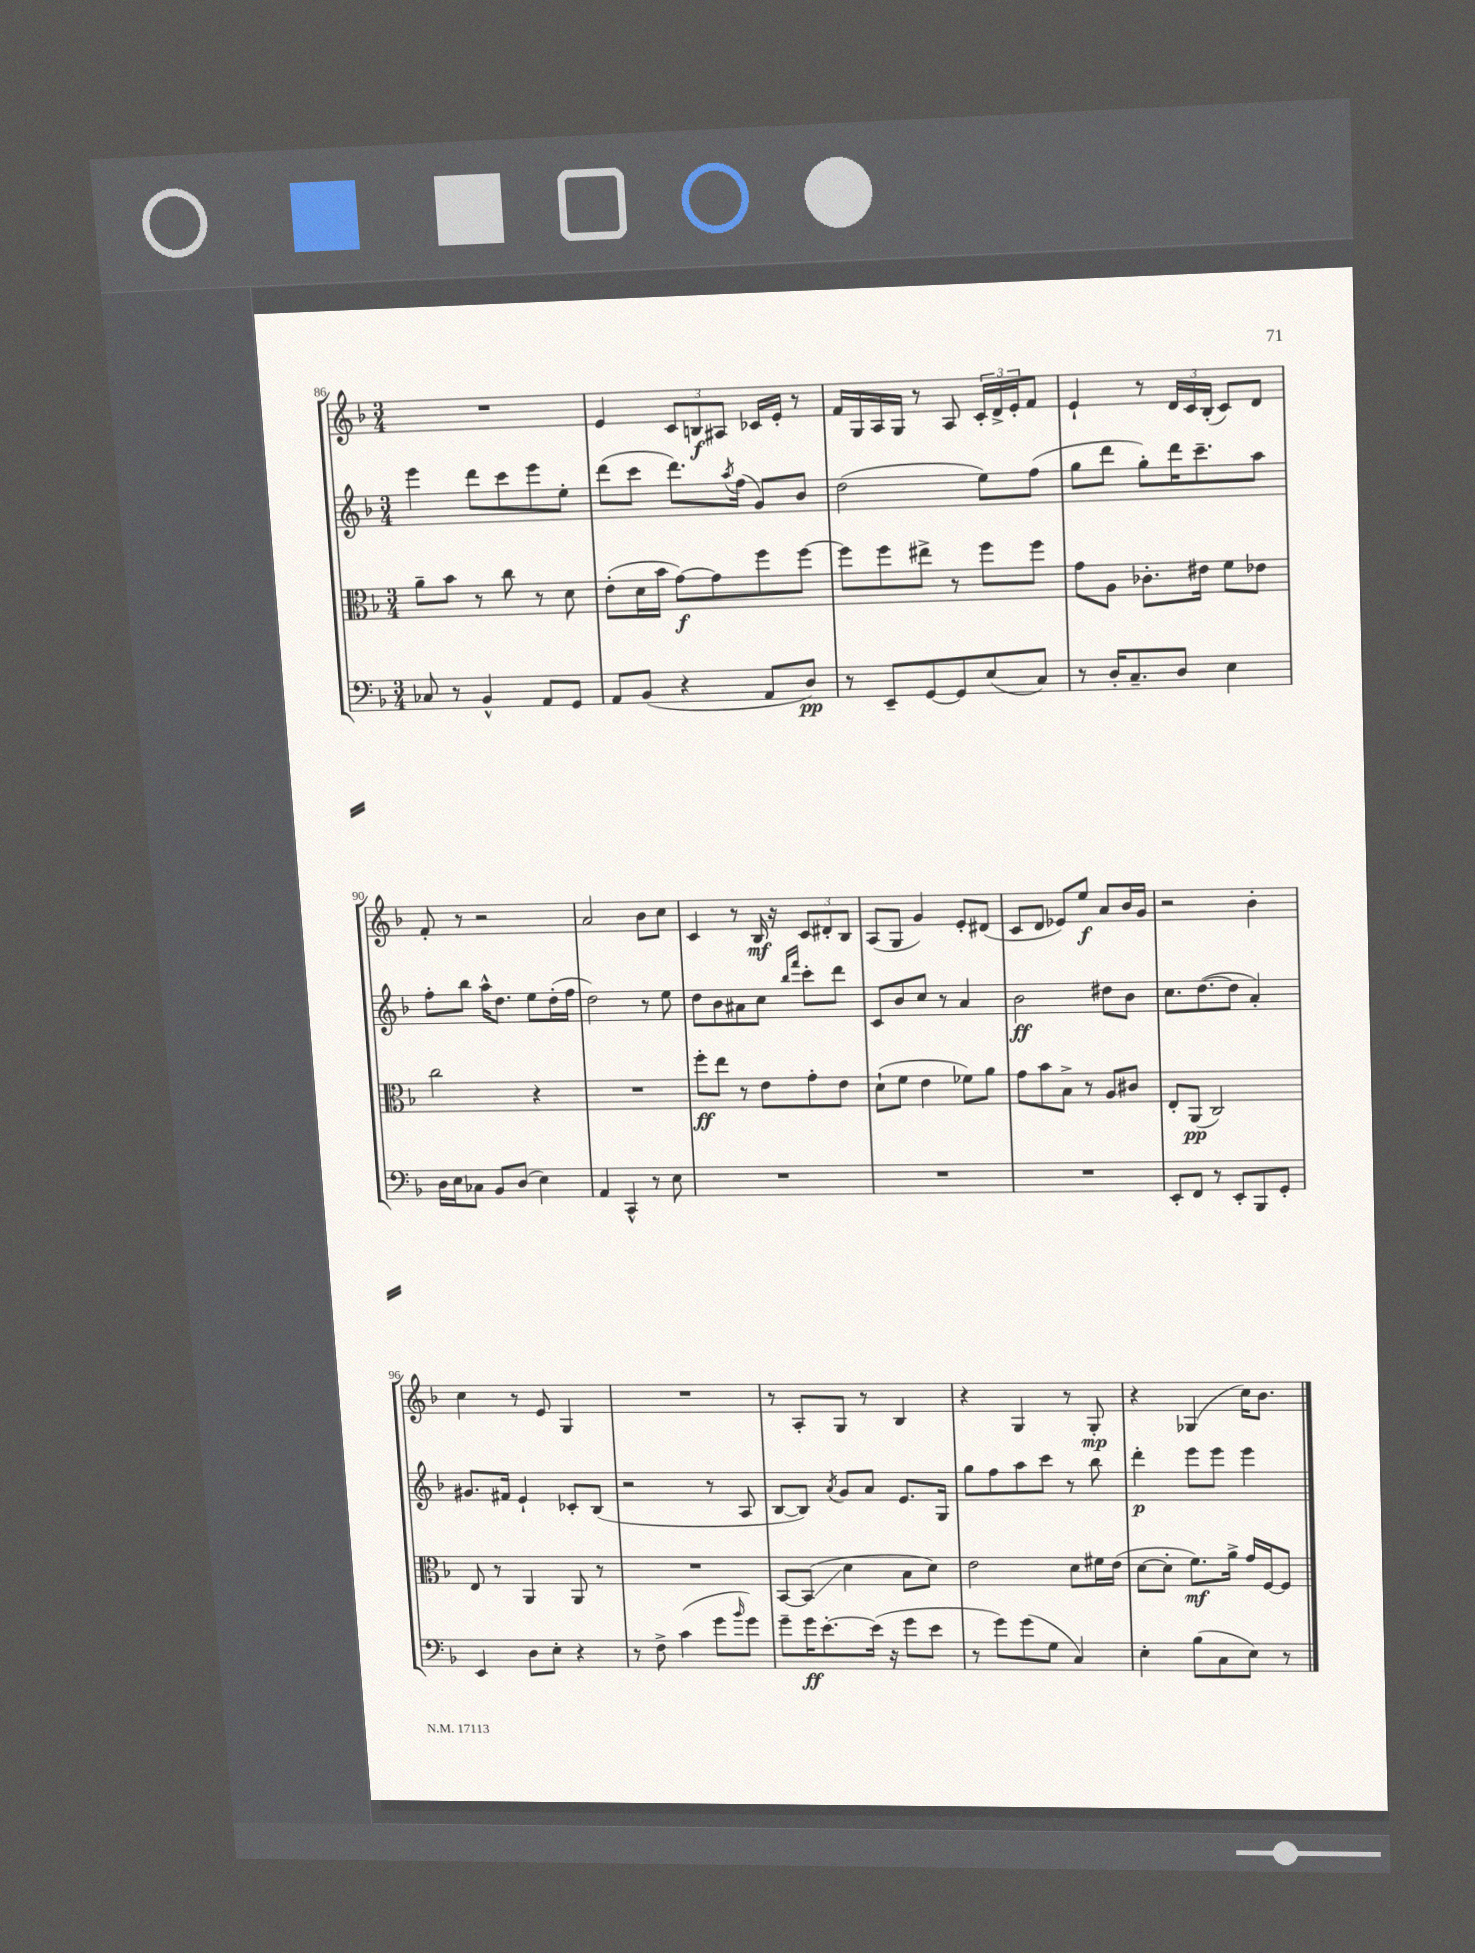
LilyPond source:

<<
\new StaffGroup <<
\new Staff = "s0" {
    \clef treble \key f \major \numericTimeSignature \time 3/4
    R2. |
    e'4 \tuplet 3/2 { c'8 b8\f ais8 } ces'16 e'16-. r8 |
    f'16 g16 a16 g16 r8 a8 \tuplet 3/2 { c'16-. d'16-> e'16-. } f'8 |
    e'4-! r8 \tuplet 3/2 { d'16 c'16 bes16-.( } c'8) d'8 |
    f'8-. r8 r2 |
    a'2 bes'8 c''8 |
    c'4 r8 bes16\mf r16 \tuplet 3/2 { c'8 dis'8-. bes8 } |
    a8( g8 g'4) e'8-. dis'8( |
    c'8 d'8 ees'8) e''8\f a'8 bes'16 g'16 |
    r2 bes'4-. |
    c''4 r8 e'8 g4 |
    R2. |
    r8 a8-. g8 r8 bes4 |
    r4 g4 r8 g8-.\mp |
    r4 ges4( c''16) bes'8. \bar "|." |
}
\new Staff = "s1" {
    \clef treble \key f \major \numericTimeSignature \time 3/4
    e'''4 d'''8 c'''8 e'''8 e''8-. |
    d'''8( c'''8 d'''8.) \acciaccatura { a''8 } f''16( g'8) bes'8 |
    d''2( e''8) f''8( |
    g''8 d'''8 g''8-.) d'''16 c'''8.-- a''8 |
    f''8-. bes''8 a''16-^ d''8. e''8 d''16-.( f''16 |
    d''2) r8 e''8 |
    d''8 bes'8 ais'8 c''8 \grace { bes''16 f'''16 } c'''8-. d'''8 |
    c'8 bes'8 c''8 r8 a'4 |
    bes'2\ff dis''8 bes'8 |
    c''8. d''8.~( d''8 a'4-.) |
    gis'8. fis'16 e'4-! ces'8-. bes8( |
    r2 r8 a8 |
    bes8~ bes8) \acciaccatura { a'8 } g'8 a'8 e'8. g16 |
    g''8 f''8 a''8 c'''8 r8 bes''8 |
    d'''4-.\p e'''8 e'''8 e'''4 \bar "|." |
}
\new Staff = "s2" {
    \clef alto \key f \major \numericTimeSignature \time 3/4
    a'8-- bes'8 r8 c''8 r8 d'8 |
    e'8-.( d'16 bes'16 g'8~\f) g'8 f''8 f''8~ |
    f''8 f''8 eis''8-> r8 f''8 f''8 |
    g'8 a8 ces'8.-. eis'16 f'8 ees'8 |
    c''2 r4 |
    R2. |
    f''8-.\ff e''8 r8 e'8 g'8-. e'8 |
    d'8-!( f'8 e'4 fes'8) a'8 |
    g'8 bes'8 bes8-> r8 a8 cis'8 |
    e8-. a,8\pp( c2) |
    e8 r8 a,4 a,8 r8 |
    R2. |
    bes,8~ bes,8\glissando( d'4 bes8 d'8) |
    e'2 d'8 fis'16 e'16( |
    d'8~ d'8-. f'8.\mf) a'16-> g'16 f16~ f8 \bar "|." |
}
\new Staff = "s3" {
    \clef bass \key f \major \numericTimeSignature \time 3/4
    ces8 r8 bes,4-^ a,8 g,8 |
    a,8 bes,8( r4 a,8 d8\pp) |
    r8 e,8-- g,8~ g,8 e8( c8) |
    r8 d16-. c8.-- d8 e4 |
    d16 e16 ces8 bes,8 d8( e4) |
    a,4 c,4-^ r8 e8 |
    R2. |
    R2. |
    R2. |
    e,8-. f,8 r8 e,8-. bes,,8 g,8-. |
    e,4 d8 e8-. r4 |
    r8 f8-> c'4( g'8 \grace { bes'16 } g'8) |
    g'8-- g'16\ff e'8.~-. e'16( r16 g'8 e'8 |
    r8 g'8) g'8( g8 c4) |
    e4-. bes8( c8 e8) r8 \bar "|." |
}
>>
>>
\layout { \context { \Score currentBarNumber = #86 } }
